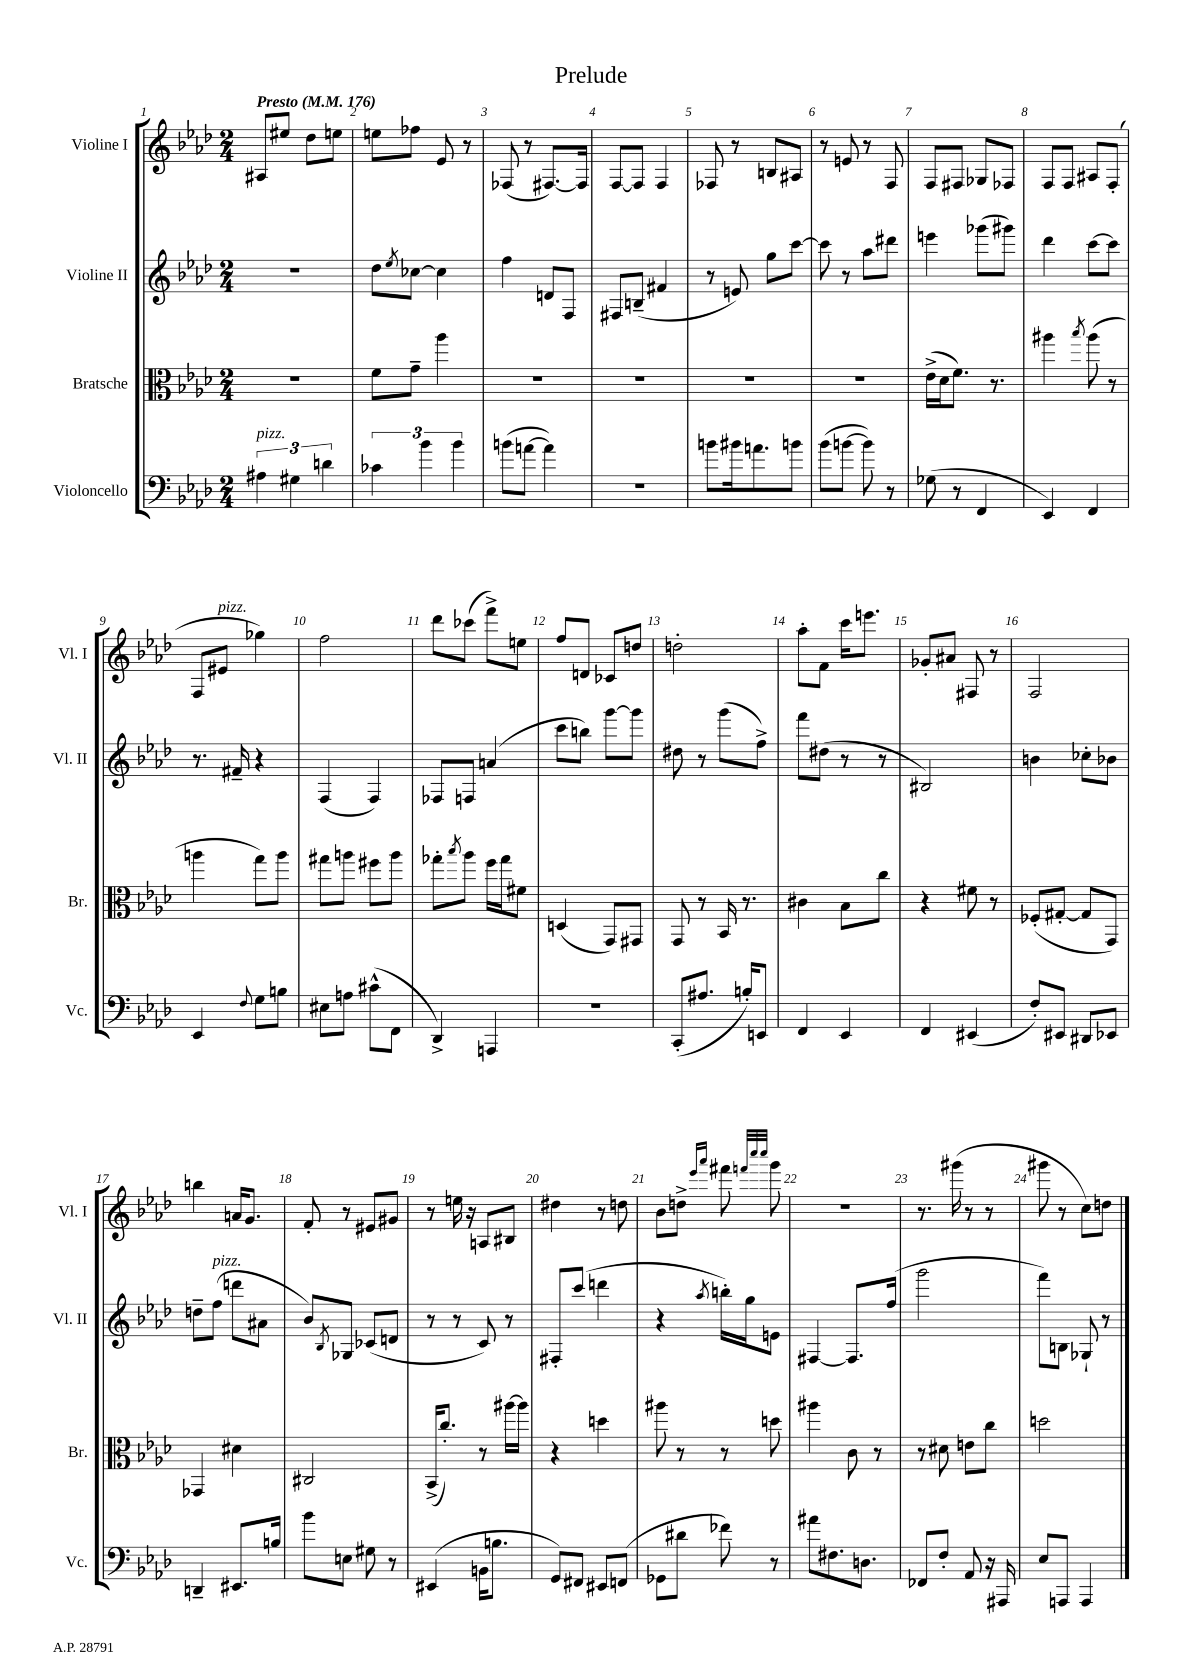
\header { title = "Prelude" }
<<
\new StaffGroup <<
\new Staff = "s0" \with { instrumentName = "Violine I" shortInstrumentName = "Vl. I" } {
    \clef treble \key aes \major \numericTimeSignature \time 2/4 \tempo "Presto" 4 = 176
    ais8 eis''8 des''8 e''8 |
    e''8 fes''8 ees'8 r8 |
    fes8( r8 fis8.~) fis16 |
    f8~ f8 f4 |
    fes8 r8 b8 ais8 |
    r8 e'8 r8 f8 |
    f8 fis8 ges8 fes8 |
    f8 f8 ais8 f8-.( |
    f8 eis'8^\markup { \italic "pizz." } ges''4) |
    f''2 |
    des'''8 ces'''8( f'''8->) e''8 |
    f''8 d'8 ces'8 d''8 |
    d''2-. |
    aes''8-. f'8 c'''16 e'''8. |
    ges'8-. ais'8 fis8 r8 |
    f2 |
    b''4 a'16 g'8. |
    f'8-. r8 eis'8 gis'8 |
    r8 e''16 r16 a8 bis8 |
    dis''4 r8 d''8 |
    bes'8 d''8-> \grace { ees'''16 aes'''16 } fis'''8 \grace { f'''32 c''''32 c''''32 } g'''8 |
    R2 |
    r8. gis'''16( r8 r8 |
    gis'''8 r8 c''8) d''8 \bar "|." |
}
\new Staff = "s1" \with { instrumentName = "Violine II" shortInstrumentName = "Vl. II" } {
    \clef treble \key aes \major \numericTimeSignature \time 2/4
    R2 |
    des''8 \acciaccatura { ees''8 } ces''8~ ces''4 |
    f''4 d'8 f8 |
    fis8 b8--( fis'4 |
    r8 e'8) g''8 c'''8~ |
    c'''8 r8 aes''8 dis'''8 |
    e'''4 ges'''8( gis'''8) |
    des'''4 c'''8~ c'''8 |
    r8. fis'16-- r4 |
    f4( f4) |
    fes8 f8 a'4( |
    c'''8 b''8) g'''8~ g'''8 |
    dis''8 r8 g'''8( f''8->) |
    f'''8 dis''8( r8 r8 |
    bis2) |
    b'4 ces''8-. bes'8 |
    d''8-- f''8^\markup { \italic "pizz." }( d'''8 ais'8 |
    bes'8) \acciaccatura { bes8 } ges8 ces'8( d'8 |
    r8 r8 c'8) r8 |
    fis8-. c'''8( d'''4 |
    r4 \acciaccatura { aes''8 } b''16-.) g''16 e'8 |
    fis4~ fis8. f''16( |
    g'''2 |
    f'''8) b8 ges8-! r8 \bar "|." |
}
\new Staff = "s2" \with { instrumentName = "Bratsche" shortInstrumentName = "Br." } {
    \clef alto \key aes \major \numericTimeSignature \time 2/4
    r2 |
    f'8 g'8-- aes''4 |
    R2 |
    R2 |
    R2 |
    R2 |
    ees'16->( des'16 f'8.) r8. |
    ais''4 \acciaccatura { bes''8 } ais''8( r8 |
    a''4 g''8) a''8 |
    gis''8 a''8 fis''8 a''8 |
    ges''8-. \acciaccatura { bes''8 } aes''8 f''16 ges''16 fis'8 |
    d4( g,8) gis,8 |
    g,8 r8 bes,16 r8. |
    cis'4 bes8 c''8 |
    r4 fis'8 r8 |
    fes8-.( gis8~-. gis8 g,8) |
    ges,4 dis'4 |
    cis2 |
    bes,16->( c''8.-.) r8 ais''16~ ais''16 |
    r4 d''4 |
    ais''8 r8 r8 d''8 |
    ais''4 c'8 r8 |
    r8 dis'8 e'8 c''8 |
    d''2 \bar "|." |
}
\new Staff = "s3" \with { instrumentName = "Violoncello" shortInstrumentName = "Vc." } {
    \clef bass \key aes \major \numericTimeSignature \time 2/4
    \tuplet 3/2 { ais4^\markup { \italic "pizz." } gis4 d'4 } |
    \tuplet 3/2 { ces'4 bes'4 bes'4 } |
    b'8( a'8~ a'4) |
    R2 |
    b'8 bis'16 a'8. b'8 |
    bes'8( b'8~ b'8) r8 |
    ges8( r8 f,4 |
    ees,4) f,4 |
    ees,4 \appoggiatura { f8 } g8 b8 |
    eis8 a8 cis'8-^( f,8 |
    des,4->) a,,4 |
    r2 |
    c,8-.( ais8. b16-.) e,8 |
    f,4 ees,4 |
    f,4 eis,4( |
    f8-.) eis,8 dis,8 ees,8 |
    d,4-- eis,8. b16 |
    bes'8 e8 gis8 r8 |
    eis,4( b,16 b8. |
    g,8) fis,8 eis,8 f,8( |
    ges,8 dis'8 fes'8) r8 |
    ais'8 fis8. d8. |
    fes,8 f8-. aes,8 r16 ais,,16 |
    ees8 a,,8 a,,4 \bar "|." |
}
>>
>>
\layout { \context { \Score \override BarNumber.break-visibility = ##(#f #t #t) barNumberVisibility = #all-bar-numbers-visible } }
